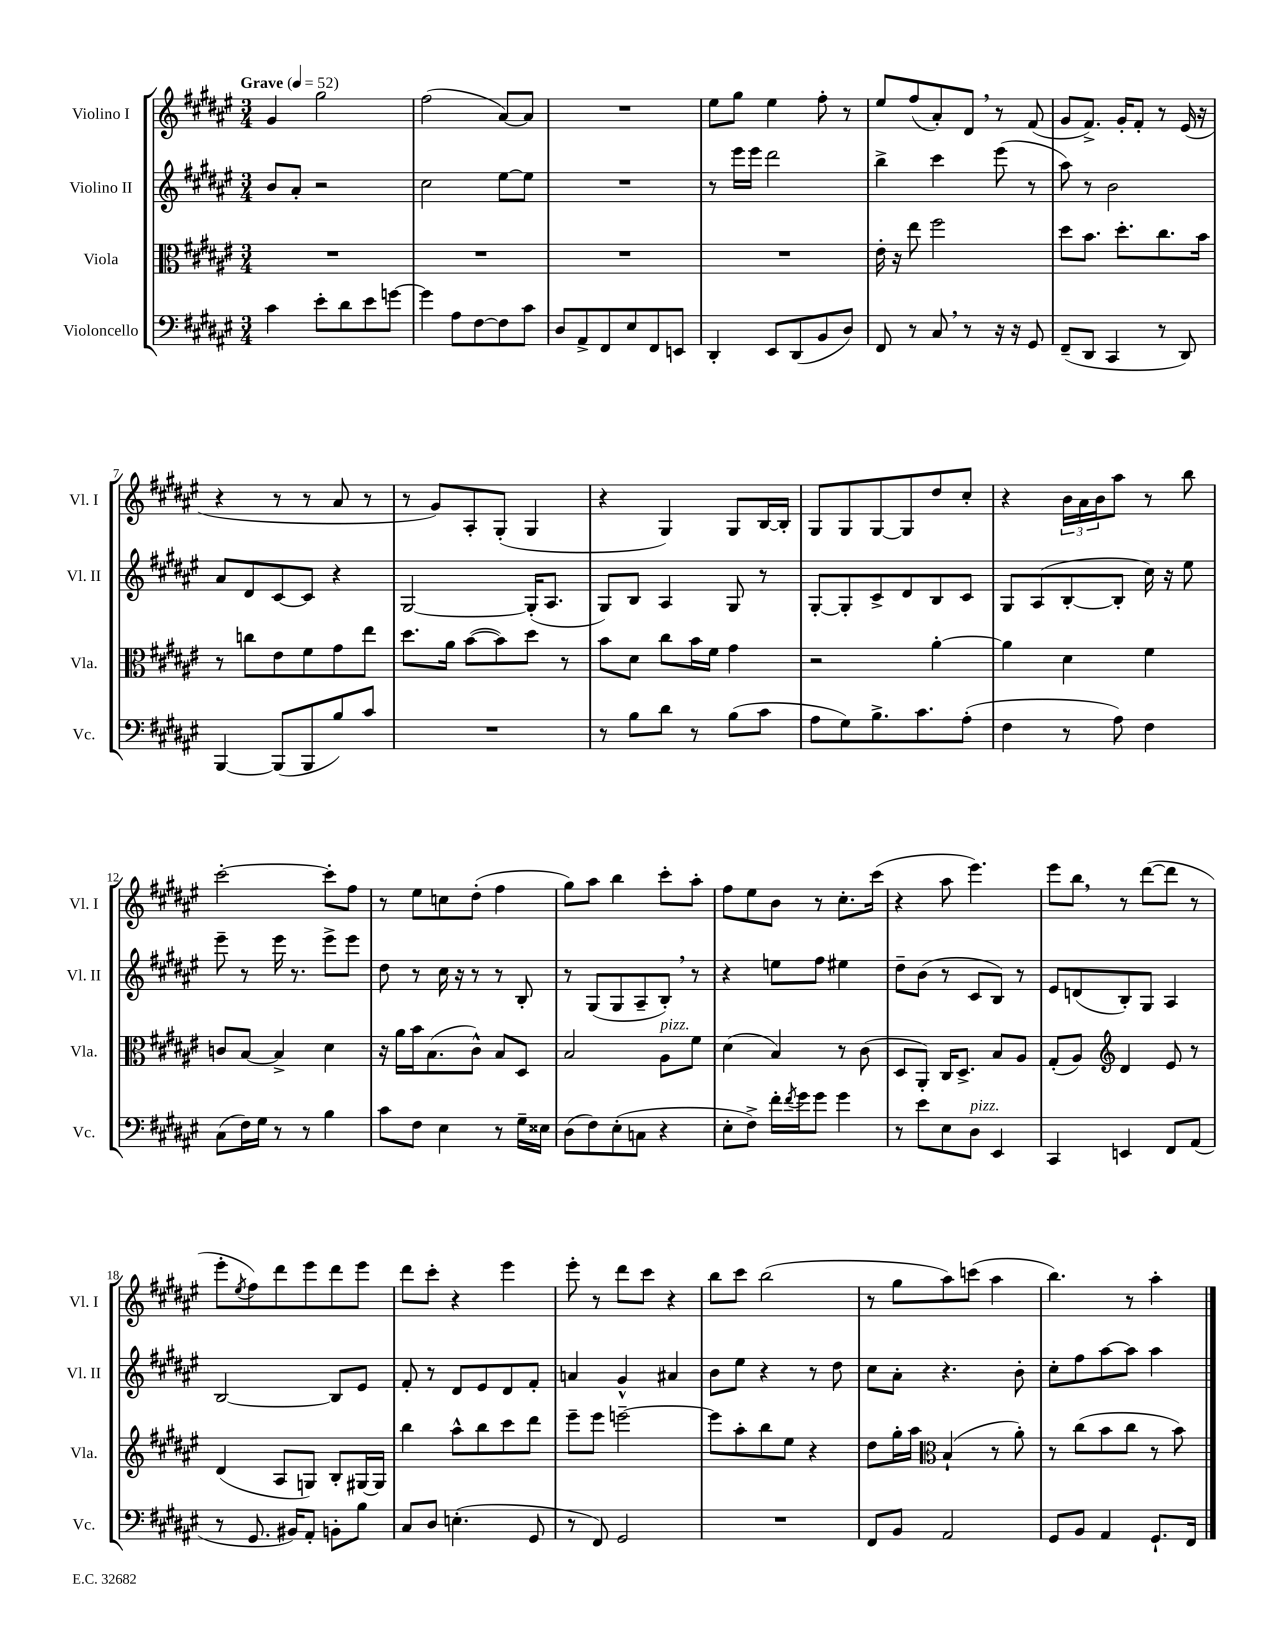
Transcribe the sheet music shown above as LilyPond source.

<<
\new StaffGroup <<
\new Staff = "s0" \with { instrumentName = "Violino I" shortInstrumentName = "Vl. I" } {
    \clef treble \key fis \major \numericTimeSignature \time 3/4 \tempo "Grave" 4 = 52
    gis'4 gis''2 |
    fis''2( ais'8~) ais'8 |
    R2. |
    eis''8 gis''8 eis''4 fis''8-. r8 |
    eis''8 fis''8( ais'8-.) dis'8 \breathe r8 fis'8( |
    gis'8 fis'8.->) gis'16-. fis'8-. r8 eis'16( r16 |
    r4 r8 r8 ais'8 r8 |
    r8 gis'8) ais8-. gis8-.( gis4 |
    r4 gis4) gis8 b16~ b16-. |
    gis8 gis8 gis8~ gis8 dis''8 cis''8-. |
    r4 \tuplet 3/2 { b'16 ais'16 b'16 } ais''8 r8 b''8 |
    cis'''2~-. cis'''8-. fis''8 |
    r8 eis''8 c''8 dis''8-.( fis''4 |
    gis''8) ais''8 b''4 cis'''8-. ais''8-. |
    fis''8 eis''8 b'8 r8 cis''8.-. cis'''16( |
    r4 ais''8 eis'''4.) |
    eis'''8 b''8 \breathe r8 dis'''8~( dis'''8 r8 |
    eis'''8-. \acciaccatura { eis''8 } fis''8) dis'''8 eis'''8 dis'''8 eis'''8 |
    dis'''8 cis'''8-. r4 eis'''4 |
    eis'''8-. r8 dis'''8 cis'''8 r4 |
    b''8 cis'''8 b''2( |
    r8 gis''8 ais''8) c'''8( ais''4 |
    b''4.) r8 ais''4-. \bar "|." |
}
\new Staff = "s1" \with { instrumentName = "Violino II" shortInstrumentName = "Vl. II" } {
    \clef treble \key fis \major \numericTimeSignature \time 3/4
    b'8 ais'8-. r2 |
    cis''2 eis''8~ eis''8 |
    R2. |
    r8 eis'''16 eis'''16 dis'''2 |
    b''4-> cis'''4 eis'''8( r8 |
    ais''8) r8 b'2 |
    ais'8 dis'8 cis'8~ cis'8 r4 |
    gis2~ gis16-.( ais8. |
    gis8) b8 ais4 gis8 r8 |
    gis8~-. gis8-. cis'8-> dis'8 b8 cis'8 |
    gis8 ais8( b8~-. b8-. cis''16) r16 eis''8 |
    eis'''8-- r8 eis'''16 r8. eis'''8-> eis'''8 |
    dis''8 r8 cis''16 r16 r8 r8 b8-. |
    r8 gis8( gis8 ais8-- b8-.) \breathe r8 |
    r4 e''8 fis''8 eis''4 |
    dis''8-- b'8( r8 cis'8 b8) r8 |
    eis'8 d'8( b8-.) gis8 ais4 |
    b2~ b8 eis'8 |
    fis'8-. r8 dis'8 eis'8 dis'8 fis'8-. |
    a'4 gis'4-^ ais'4 |
    b'8 eis''8 r4 r8 dis''8 |
    cis''8 ais'8-. r4. b'8-. |
    cis''8-. fis''8 ais''8~ ais''8 ais''4 \bar "|." |
}
\new Staff = "s2" \with { instrumentName = "Viola" shortInstrumentName = "Vla." } {
    \clef alto \key fis \major \numericTimeSignature \time 3/4
    R2. |
    R2. |
    R2. |
    R2. |
    eis'16-. r16 eis''8 fis''2 |
    dis''8 b'8. dis''8.-. cis''8. b'16 |
    r8 c''8 eis'8 fis'8 gis'8 eis''8 |
    dis''8. ais'16 b'8~( b'8) dis''8 r8 |
    b'8 dis'8 cis''8 b'16 fis'16 gis'4 |
    r2 ais'4~-. |
    ais'4 dis'4 fis'4 |
    c'8 b8~ b4-> dis'4 |
    r16 ais'16 b'16 b8.( cis'8-^) b8 dis8 |
    b2 ais8^\markup { \italic "pizz." } fis'8 |
    dis'4( b4) r8 cis'8( |
    dis8 ais,8-.) cis16 dis8.-> b8 ais8 |
    gis8-.( ais8) \clef treble dis'4 eis'8 r8 |
    dis'4( ais8 g8) b8-. gis16~ gis16 |
    b''4 ais''8-^ b''8 cis'''8 dis'''8 |
    eis'''8-- eis'''8 e'''2~-- |
    e'''8 ais''8-. b''8 eis''8 r4 |
    dis''8 gis''16-. ais''16 \clef alto b4-!( r8 ais'8-.) |
    r8 cis''8( b'8 cis''8 r8 b'8) \bar "|." |
}
\new Staff = "s3" \with { instrumentName = "Violoncello" shortInstrumentName = "Vc." } {
    \clef bass \key fis \major \numericTimeSignature \time 3/4
    cis'4 eis'8-. dis'8 eis'8 g'8~ |
    g'4 ais8 fis8~ fis8 cis'8 |
    dis8 ais,8-> fis,8 eis8 fis,8 e,8 |
    dis,4-. eis,8 dis,8( b,8 dis8) |
    fis,8 r8 cis8 \breathe r8 r16 r16 gis,8 |
    fis,8--( dis,8 cis,4 r8 dis,8) |
    b,,4~ b,,8( b,,8 b8) cis'8 |
    R2. |
    r8 b8 dis'8 r8 b8( cis'8 |
    ais8 gis8) b8.-> cis'8. ais8-.( |
    fis4 r8 ais8) fis4 |
    cis8( fis16) gis16 r8 r8 b4 |
    cis'8 fis8 eis4 r8 gis16-- eisis16 |
    dis8( fis8) eis8-.( c8 r4 |
    eis8-. fis8->) fis'16-. \acciaccatura { fis'8 } gis'16 gis'8 gis'4 |
    r8 eis'8 eis8 dis8^\markup { \italic "pizz." } eis,4 |
    cis,4 e,4 fis,8 ais,8( |
    r8 gis,8. bis,16) ais,8-. b,8-. b8 |
    cis8 dis8 e4.-.( gis,8 |
    r8 fis,8) gis,2 |
    R2. |
    fis,8 b,8 ais,2 |
    gis,8 b,8 ais,4 gis,8.-! fis,16 \bar "|." |
}
>>
>>
